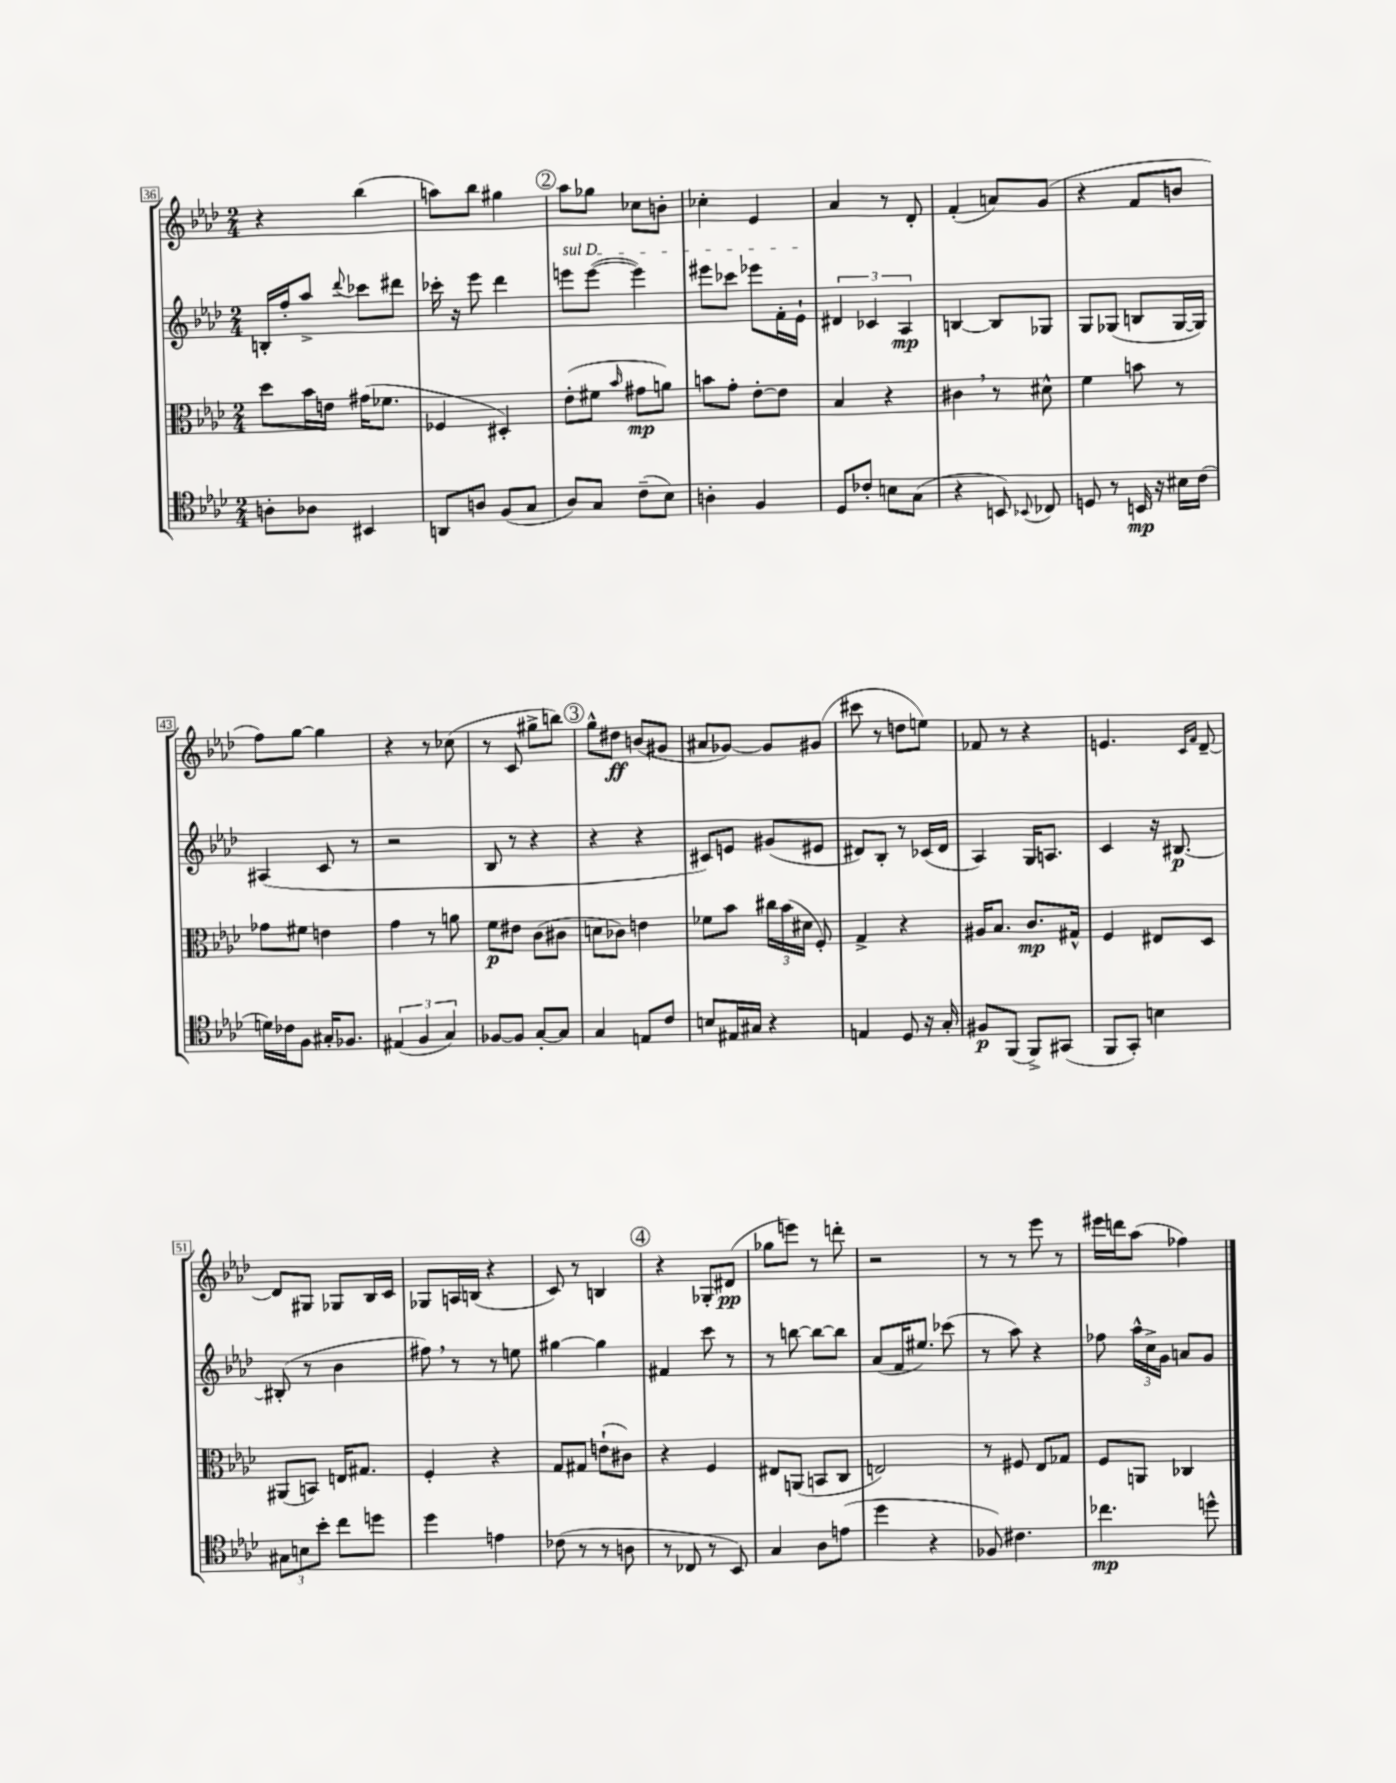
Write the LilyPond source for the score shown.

<<
\new StaffGroup <<
\new Staff = "s0" {
    \clef treble \key aes \major \numericTimeSignature \time 2/4
    \autoBeamOff r4 bes''4( |
    a''8[) bes''8] gis''4 |
    \mark \markup { \circle "2" } aes''8[ ges''8] ces''8[ b'8]-. |
    ces''4-. ees'4 |
    aes'4 r8 des'8-. |
    f'4-.( a'8[) g'8]( |
    r4 f'8[ b'8] |
    f''8[) g''8]~ g''4 |
    r4 r8 ces''8( |
    r8 c'8 gis''8[-> b''8]) |
    \mark \markup { \circle "3" } g''8[-^ dis''8]\ff b'8[( gis'8] |
    ais'8[ ges'8]~) ges'8[ gis'8]( |
    cis'''8 r8 d''8[ e''8]) |
    fes'8 r8 r4 |
    e'4. \grace { c'16[ f'16] } des'8~-- |
    des'8[ gis8] ges8[ bes16 c'16] |
    ges8[ a16 b16]( r4 |
    c'8) r8 b4 |
    \mark \markup { \circle "4" } r4 ges8[-. dis'8]\pp( |
    ges''8[ e'''8]) r8 d'''8-. |
    r2 |
    r8 r8 ees'''8 r8 |
    eis'''16[ d'''16 aes''8]( fes''4) \bar "|." |
}
\new Staff = "s1" {
    \clef treble \key aes \major \numericTimeSignature \time 2/4
    \autoBeamOff b16[-. f''16-. aes''8]-> \appoggiatura { des'''8 } ces'''8[ dis'''8] |
    ces'''16-. r16 ees'''8 des'''4 |
    \mark \markup { \circle "2" } \once \override TextSpanner.bound-details.left.text = \markup { \italic "sul D" } e'''8[\startTextSpan e'''8]~( e'''4) |
    eis'''8[ ces'''8] ees'''8[ f'16-. ees'16]-!\stopTextSpan |
    \tuplet 3/2 { dis'4 ces'4 aes4\mp } |
    b4~ b8[ ges8] |
    g8[ ges8]( b8[ ges16~ ges16]) |
    ais4( c'8 r8 |
    r2 |
    bes8 r8 r4 |
    \mark \markup { \circle "3" } r4 r4 |
    cis'8[) e'8] gis'8[( eis'8] |
    dis'8[) bes8]-. r8 ces'16[( dis'16] |
    aes4) g16[ a8.] |
    c'4 r16 bis8.~\p |
    bis8-.( r8 bes'4 |
    fis''8) \breathe r8 r8 e''8 |
    gis''4~ gis''4 |
    \mark \markup { \circle "4" } fis'4 c'''8 r8 |
    r8 b''8~ b''8[~ b''8] |
    aes'8[( f'16 eis''8.]) ces'''8( |
    r8 aes''8) r4 |
    fes''8 \tuplet 3/2 { aes''16[-^ c''16-> g'16] } a'8[ g'8] \bar "|." |
}
\new Staff = "s2" {
    \clef alto \key aes \major \numericTimeSignature \time 2/4
    \autoBeamOff des''8[ bes'16 e'16] gis'16[( fes'8.] |
    fes4 dis4-.) |
    \mark \markup { \circle "2" } ees'8[-.( fis'8] \grace { bes'16 } gis'8[\mp a'8]) |
    b'8[ g'8]-. ees'8[~-. ees'8] |
    bes4 r4 |
    cis'4 \breathe r8 dis'8-^ |
    f'4 b'8 r8 |
    ges'8[ fis'8] e'4 |
    g'4 r8 a'8 |
    f'8[\p eis'8] c'8[( cis'8] |
    \mark \markup { \circle "3" } d'8[ ces'8]) e'4 |
    fes'8[ bes'8] \tuplet 3/2 { cis''16[ bes'16( dis'16] } f8-.) |
    g4-> r4 |
    ais16[ bes8.] c'8.[\mp gis16]-^ |
    f4 eis8[ des8] |
    ais,8[( b,8]) e16[ gis8.] |
    f4-. r4 |
    g8[ gis8] e'8[-!( cis'8]) |
    \mark \markup { \circle "4" } r4 f4 |
    eis8[ a,8]( b,8[ c8] |
    e2) |
    r8 fis8 ees8[ ges8] |
    f8[ a,8] ces4 \bar "|." |
}
\new Staff = "s3" {
    \clef tenor \key aes \major \numericTimeSignature \time 2/4
    \autoBeamOff a8[-. aes8] bis,4 |
    a,8[ a8] f8[( g8] |
    \mark \markup { \circle "2" } aes8[) g8] c'8[--( bes8]) |
    a4-. f4 |
    des8[ ces'8]-. b8[ g8]( |
    r4 b,8) \appoggiatura { bes,8 } ces8 |
    d8 r8 b,16\mp r16 bis16[ c'16]( |
    d'16[) ces'16 f8] gis16[-. fes8.] |
    \tuplet 3/2 { eis4( f4 g4) } |
    fes8[~ fes8] g8[~-. g8] |
    \mark \markup { \circle "3" } g4 e8[ c'8] |
    b8[ eis16 gis16] r4 |
    e4 des8 r16 g16-. |
    fis8[\p f,8]( f,8[->) gis,8]( |
    f,8[ g,8]-.) b4 |
    \tuplet 3/2 { gis8[ b8 bes'8]-. } c''8[ d''8] |
    des''4 e'4 |
    ces'8( r8 r8 a8 |
    \mark \markup { \circle "4" } r8 ces8 r8 bes,8) |
    g4 aes8[ e'8]( |
    des''4 r4 |
    fes8) cis'4. |
    ces''4.\mp d''8-^ \bar "|." |
}
>>
>>
\layout { \context { \Score currentBarNumber = #36 \override BarNumber.stencil = #(make-stencil-boxer 0.1 0.3 ly:text-interface::print) } }
